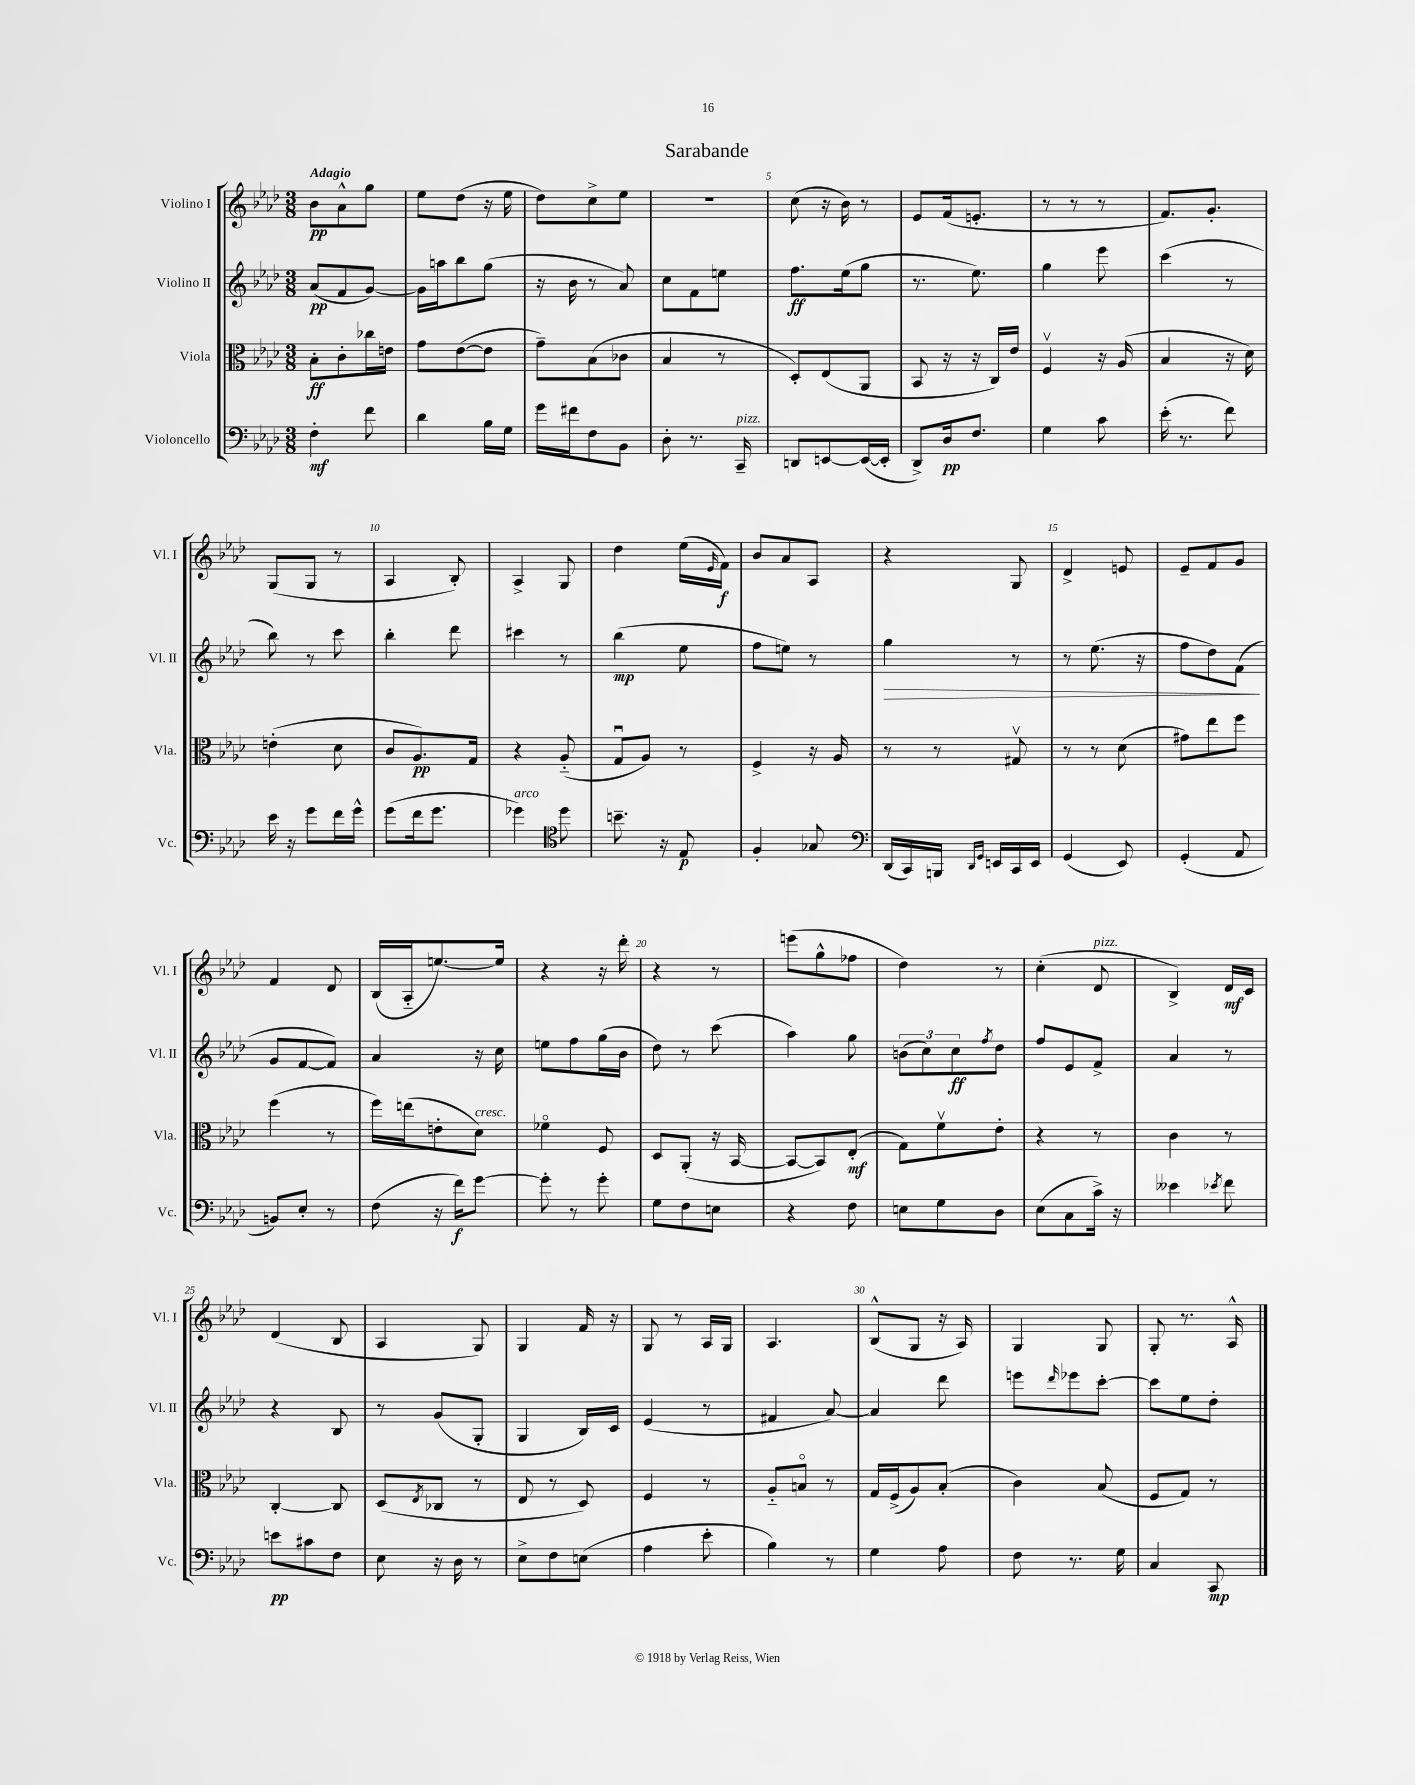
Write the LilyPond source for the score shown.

\header { title = "Sarabande" }
<<
\new StaffGroup <<
\new Staff = "s0" \with { instrumentName = "Violino I" shortInstrumentName = "Vl. I" } {
    \clef treble \key aes \major \numericTimeSignature \time 3/8 \tempo "Adagio"
    bes'8\pp aes'8-^ g''8 |
    ees''8 des''8( r16 ees''16 |
    des''8) c''8-> ees''8 |
    R4. |
    c''8( r16 bes'16) r8 |
    ees'8 f'16( e'8.-. |
    r8 r8 r8 |
    f'8.) g'8.-. |
    g8( g8 r8 |
    aes4 bes8-.) |
    aes4-> g8 |
    des''4 ees''16( \grace { ees'16 } f'16\f) |
    bes'8 aes'8 aes8 |
    r4 g8 |
    des'4-> e'8 |
    ees'8-- f'8 g'8 |
    f'4 des'8 |
    bes16( aes16-_ e''8.~) e''16 |
    r4 r16 des'''16-. |
    r4 r8 |
    e'''8( g''8-^ fes''8 |
    des''4) r8 |
    c''4-.( des'8^\markup { \italic "pizz." } |
    bes4->) des'16\mf c'16 |
    des'4( bes8 |
    aes4 g8) |
    g4 f'16 r16 |
    g8 r8 aes16 g16 |
    aes4. |
    bes8-^( g8 r16 aes16) |
    g4 g8 |
    g8-. r8. aes16-^ \bar "|." |
}
\new Staff = "s1" \with { instrumentName = "Violino II" shortInstrumentName = "Vl. II" } {
    \clef treble \key aes \major \numericTimeSignature \time 3/8
    aes'8\pp( f'8 g'8~) |
    g'16 a''16 bes''8 g''8( |
    r16 bes'16 r8 aes'8) |
    c''8 f'8 e''8 |
    f''8.\ff ees''16( g''8 |
    r8. ees''8.) |
    g''4 ees'''8 |
    c'''4( r8 |
    bes''8) r8 c'''8 |
    bes''4-. des'''8 |
    cis'''4 r8 |
    bes''4\mp( ees''8 |
    f''8 e''8) r8 |
    g''4\> r8 |
    r8 ees''8.( r16 |
    f''8 des''8) f'8\!( |
    g'8 f'8~ f'8) |
    aes'4 r16 c''16 |
    e''8 f''8 g''16( bes'16 |
    des''8) r8 c'''8( |
    aes''4) g''8 |
    \tuplet 3/2 { b'8( c''8) c''8\ff } \acciaccatura { f''8 } des''8 |
    f''8 ees'8 f'8-> |
    aes'4 r8 |
    r4 bes8 |
    r8 g'8( g8-. |
    g4 bes16) c'16 |
    ees'4( r8 |
    fis'4 aes'8~) |
    aes'4 des'''8 |
    e'''8 \grace { des'''16 } ees'''8 c'''8~-. |
    c'''8 ees''8 des''8-. \bar "|." |
}
\new Staff = "s2" \with { instrumentName = "Viola" shortInstrumentName = "Vla." } {
    \clef alto \key aes \major \numericTimeSignature \time 3/8
    bes8-.\ff c'8-. ces''16 e'16 |
    g'8 ees'8~( ees'8 |
    g'8--) bes8( ces'8 |
    bes4 r8 |
    des8-.) ees8( aes,8 |
    bes,8 r16 r16 c16) ees'16 |
    f4\upbow r16 aes16( |
    bes4 r16 des'16) |
    e'4-.( des'8 |
    c'8 aes8.\pp) g16 |
    r4 aes8-_( |
    g8\downbow aes8) r8 |
    f4-> r16 aes16 |
    r8 r8 gis8\upbow |
    r8 r8 des'8( |
    gis'8) ees''8 f''8 |
    f''4( r8 |
    f''16) e''16( e'8-. des'8^\markup { \italic "cresc." }) |
    fes'4\flageolet f8 |
    des8 aes,8-.( r16 bes,16~ |
    bes,8~ bes,8) ees8-.\mf( |
    g8) f'8\upbow ees'8-. |
    r4 r8 |
    c'4 r8 |
    c4~-. c8 |
    des8( \acciaccatura { ees8 } ces8 r8 |
    ees8 r8 des8) |
    f4 r8 |
    aes8-_ b8\flageolet r8 |
    g16 f16->( aes8) bes8-.( |
    c'4) bes8( |
    f8 g8) r8 \bar "|." |
}
\new Staff = "s3" \with { instrumentName = "Violoncello" shortInstrumentName = "Vc." } {
    \clef bass \key aes \major \numericTimeSignature \time 3/8
    f4-.\mf f'8 |
    des'4 bes16 g16 |
    g'16 fis'16 f8 bes,8 |
    des8-. r8. c,16--^\markup { \italic "pizz." } |
    d,8 e,8~ e,16~( e,16-. |
    des,8->) des16\pp f8. |
    g4 c'8 |
    ees'16-.( r8. f'8) |
    ees'16 r16 g'8 f'16 g'16-^ |
    g'8( f'16 g'8. |
    ges'4^\markup { \italic "arco" }) \clef tenor des''8 |
    b'8.-- r16 ees8\p |
    f4-. ges8 |
    \clef bass des,16( c,16) b,,16 \grace { des,16 g,16 } e,16 c,16 e,16 |
    g,4( ees,8) |
    g,4-.( aes,8 |
    b,8) ees8-. r8 |
    f8( r16 f'16\f) g'8~ |
    g'8-. r8 g'8-. |
    g8 f8 e8 |
    r4 f8 |
    e8 g8 des8 |
    ees8( c8 c'16->) r16 |
    eeses'4 \acciaccatura { ees'8 } f'8 |
    e'8\pp cis'8 f8 |
    ees8 r16 des16 r8 |
    ees8-> f8 e8( |
    aes4 ees'8-. |
    bes4) r8 |
    g4 aes8 |
    f8 r8. g16 |
    c4 c,8\mp \bar "|." |
}
>>
>>
\layout { \context { \Score \override BarNumber.break-visibility = ##(#f #t #t) barNumberVisibility = #(every-nth-bar-number-visible 5) } }
